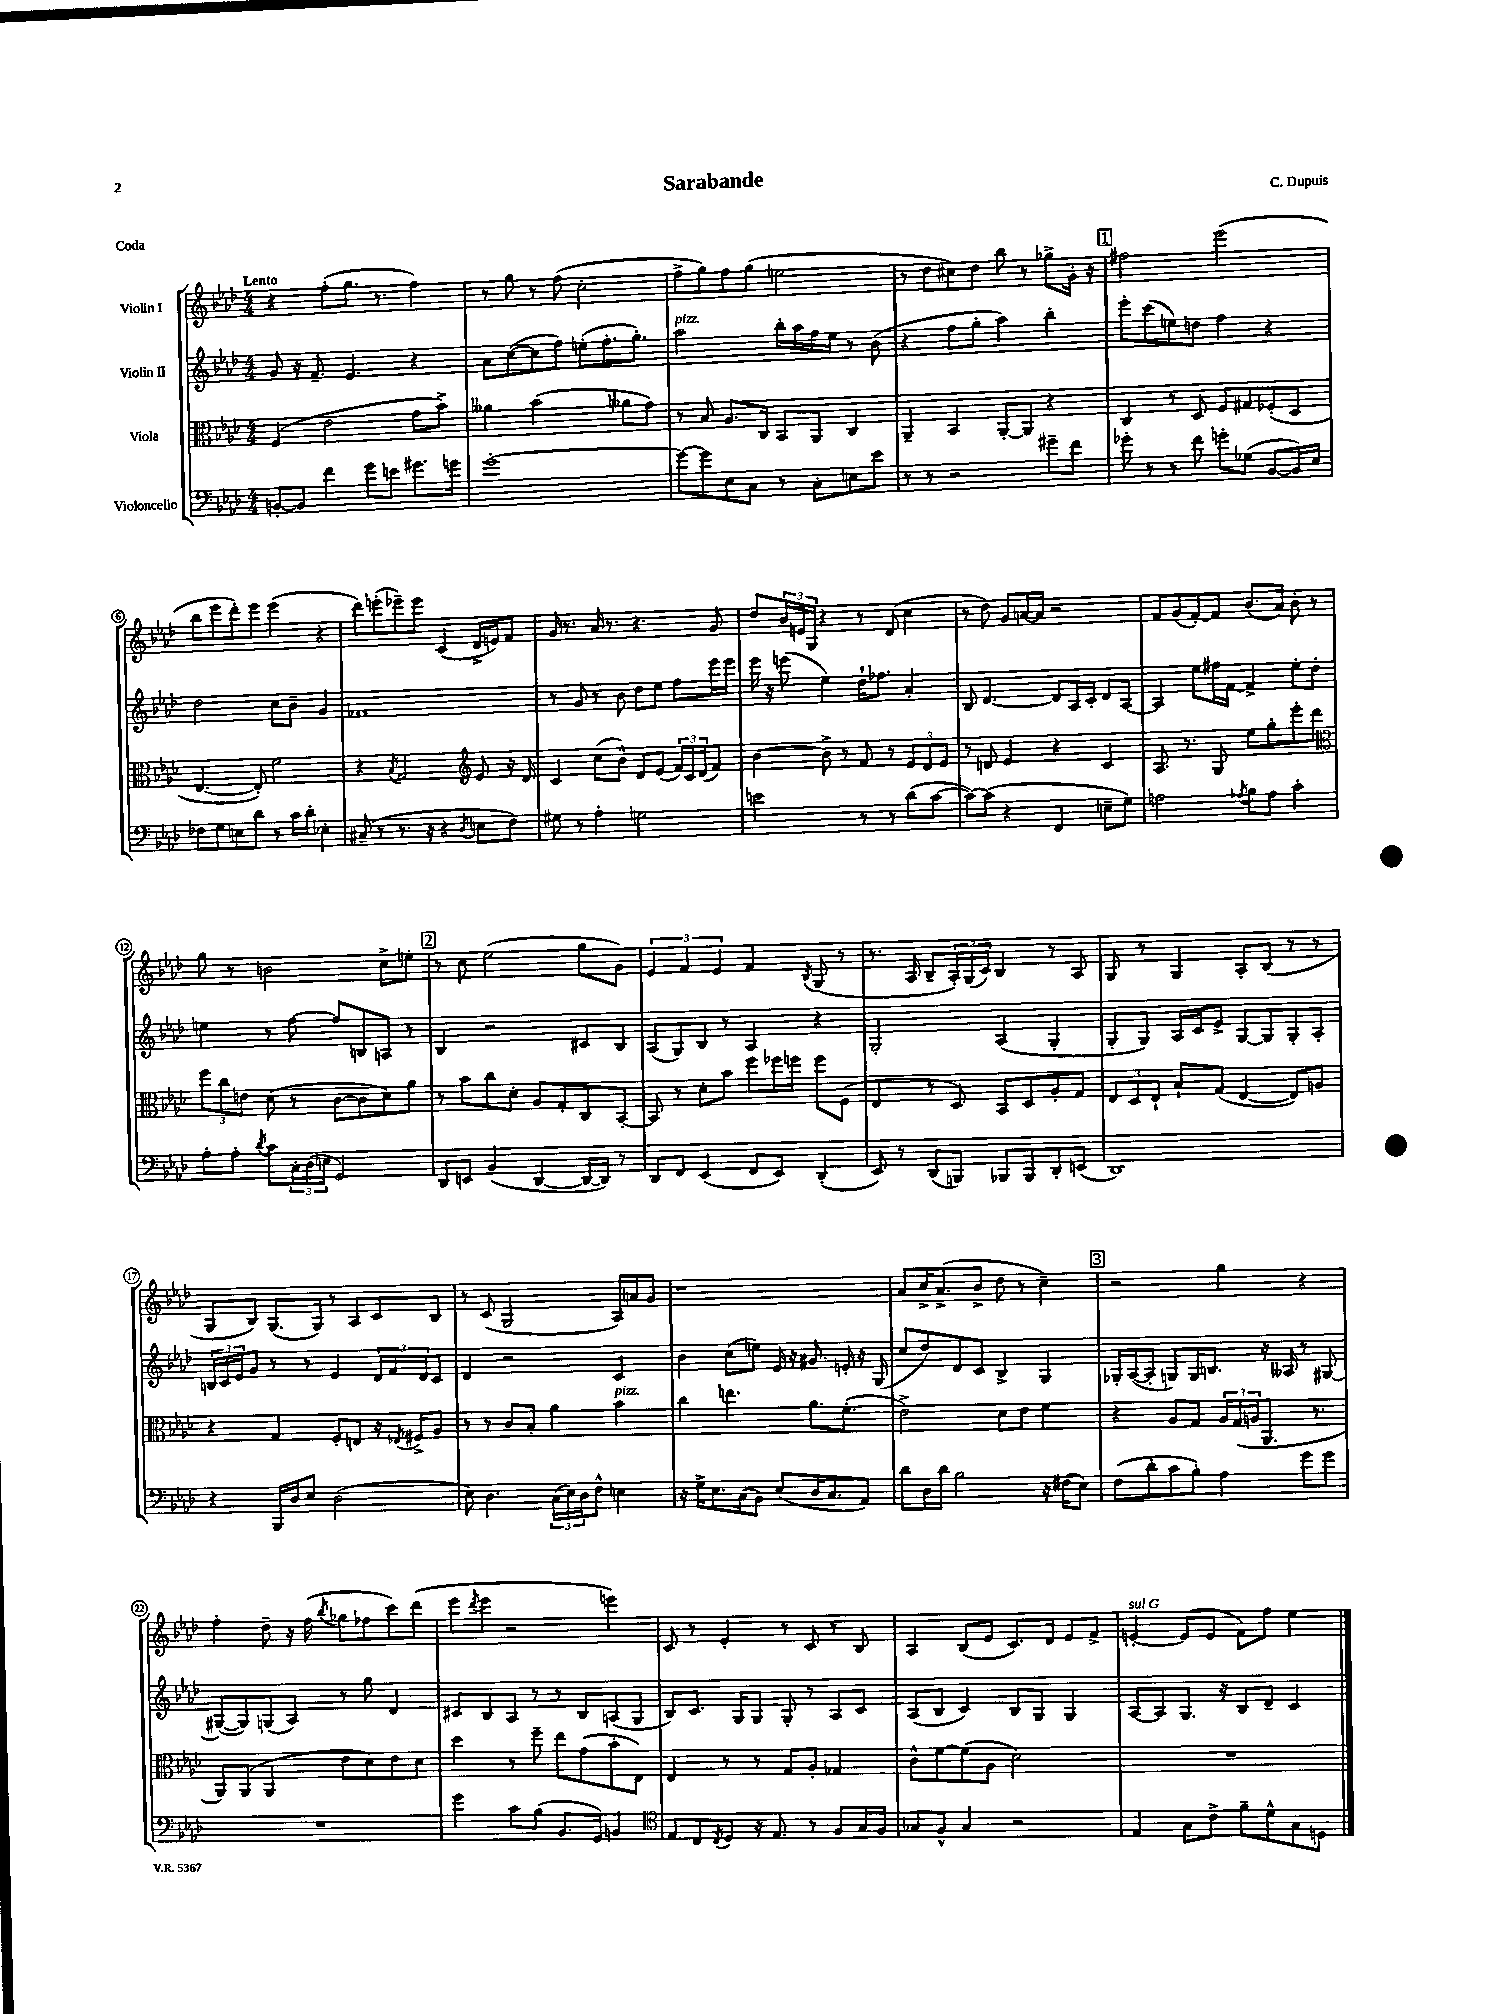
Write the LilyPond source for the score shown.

\header { title = "Sarabande" composer = "C. Dupuis" piece = "Coda" }
<<
\new StaffGroup <<
\new Staff = "s0" \with { instrumentName = "Violin I" } {
    \clef treble \key aes \major \numericTimeSignature \time 4/4 \tempo "Lento"
    r4 f''8-.( g''8. r8. f''4) |
    r8 g''8 r8 f''8( c''2-. |
    f''8-> g''8) f''8 g''8( e''2 |
    r8 des''8 cis''8) des''8 bes''8 r8 ges''8-> g'16-. r16 |
    \mark \markup { \box "1" } fis''2 ees'''2( |
    bes''8 ees'''8 des'''8-.) ees'''8 ees'''4( r4 |
    des'''8) e'''8-.( ees'''8--) ees'''8 c'4( des'16-> e'16) f'8 |
    g'16 r8. aes'16 r8. r4. g'8 |
    des''8 \tuplet 3/2 { bes'16 e'16 g16 } r4 r8 des'8( c''4 |
    r8 des''8) g'8 a'16~ a'16 r2 |
    f'8 g'8( f'8~-.) f'8 bes'8.( aes'16) bes'8-. r8 |
    g''8 r8 b'2 c''8-> e''8-. |
    \mark \markup { \box "2" } r8 c''8 ees''2( g''8 g'8) |
    \tuplet 3/2 { ees'4 f'4 ees'4 } f'4 \acciaccatura { bes8 } g8( r8 |
    r8. aes16 bes8-- \tuplet 3/2 { aes16-.) g16( c'16) } bes4 r8 aes8 |
    g8 r8 g4 aes8-. bes8( r8 r8 |
    g8 bes8) g8.( g16) r8 aes8 c'8 bes8 |
    r8 c'8( g2 aes16) a'16 g'8 |
    r1 |
    aes'8 c''16-> aes'8.->( bes'8-> des''8 r8 c''4--) |
    \mark \markup { \box "3" } r2 g''4 r4 |
    f''4-. des''8-- r16 f''16( \acciaccatura { bes''8 } ges''8 fes''8 c'''8) des'''8( |
    ees'''8 \acciaccatura { des'''8 } ees'''8 r2 e'''4) |
    c'8 r8 ees'4-. r8 c'8 r8 bes8 |
    aes4 bes8( ees'8 c'8.) des'16 ees'8 f'8-> |
    e'4~-.^\markup { \italic "sul G" } e'8( e'8 f'8) f''8 ees''4 \bar "|." |
}
\new Staff = "s1" \with { instrumentName = "Violin II" } {
    \clef treble \key aes \major \numericTimeSignature \time 4/4
    g'8 r16 f'8.-- ees'4. r4 |
    aes'8 c''8~( c''8 f''8) e''8-.( f''8.-. g''8.-.) |
    aes''2^\markup { \italic "pizz." } bes''16-. aes''16 f''16 ees''16 r8 bes'8( |
    r4 f''8 g''8-. aes''4) bes''4-. |
    \mark \markup { \box "1" } ees'''8-. c'''8( e''8) d''8 f''4 r4 |
    des''2 c''8 bes'8-- g'4 |
    fes'1 |
    r8 g'8 r8 bes'8 des''8 ees''8 f''8 ees'''16 ees'''16 |
    ees'''16 r16 e'''8( ees''4) des''16-! fes''8. aes'4-. |
    bes8 des'4.~ des'8 aes16 c'16-. des'8 aes8~ |
    aes4 ees''8 fis''16 f'16~ f'4-> ees''8-. des''8-. |
    e''4 r8 f''8~ f''8 b8 a8 r8 |
    \mark \markup { \box "2" } bes4 r2 cis'8 bes8 |
    aes8( g8) bes8 r8 aes4 r4 |
    g2-. aes4( g4-. |
    g8-. g8) aes16 c'16 ees'8-> g8~ g8 g8-. aes8-. |
    \tuplet 3/2 { b16 c'16 ees'16 } g'8 r8 r8 ees'4 \tuplet 3/2 { des'16 f'16 des'16 } c'8 |
    des'4 r2 c'4 |
    bes'4 c''8( e''8) ees'16 r16 gis'8. e'16-. r16 g16( |
    c''8 des''8) des'8 c'8 bes4-> g4 |
    \mark \markup { \box "3" } ges16-. aes16~( aes8-. g8) g16 b8. r16 aeses16 r8 gis8~ |
    gis8~( gis8) g8( aes8) r8 g''8 des'4 |
    cis'8 bes8 aes8 r8 r8 bes8 a8( g8 |
    bes8) c'8. g16 g8 g8-. r8 aes8 c'8 |
    aes8( bes8 c'4) bes8 g8 g4 |
    aes8~ aes8 g8. r16 bes8 des'8-- c'4 \bar "|." |
}
\new Staff = "s2" \with { instrumentName = "Viola" } {
    \clef alto \key aes \major \numericTimeSignature \time 4/4
    f4( ees'2 g'8 bes'8->) |
    aeses'4 bes'2( aes'8 g'8) |
    r8 bes8 aes8. c16 bes,8 aes,8 c4 |
    aes,4-- bes,4 aes,8~-. aes,8 r4 |
    \mark \markup { \box "1" } c4 r8 des8 f8 gis8 fes8-.( des8 |
    ees4.~ ees8-.) f'2 |
    r4 \acciaccatura { bes8 } g2 \clef treble ees'8 r16 des'16 |
    c'4 c''8( bes'8-^) des'8 ees'8( \tuplet 3/2 { f'16) c'16 des'16( } f'8) |
    bes'4~ bes'8-> r8 f'8 r8 \tuplet 3/2 { ees'8 des'8 ees'8 } |
    r8 d'8 ees'4 r4 c'4 |
    aes8. r8. g8 ees''8 g''8-. ees'''8-. des'''8 |
    \clef alto \tuplet 3/2 { f''8 c''8 e'8 } des'8( r8 c'8~ c'8 des'8) aes'8 |
    \mark \markup { \box "2" } r8 bes'8 c''8 des'8-. aes8 g8-. c8 bes,8~-. |
    bes,8 r8 des'8-. bes'8 f''8 fes''16 f''16 f''8 f8( |
    ees4 r8 des8) bes,8 des8 aes8-. g8 |
    \tuplet 3/2 { ees8 des8 ees8-! } bes8-! g8( ees4~ ees8) a8 |
    r4 g4 f8-. e8 r16 \acciaccatura { ees8 } fis16-> aes8 |
    r8 r8 c'8 bes8-. aes'4 bes'4^\markup { \italic "pizz." } |
    c''4 e''4. aes'8. f'8.-.( |
    ees'2->) des'8 ees'8 f'4 |
    \mark \markup { \box "3" } r4 aes8 g8 \tuplet 3/2 { aes16 g16( a16 } aes,8. r8. |
    aes,8) aes,8( aes,4 ees'8 des'8) ees'8 des'8 |
    des''4 r8 f''8-- ees''8 g'8( bes'8-. ees8) |
    ees4 r8 r8 g8 aes8-. ges4 |
    c'8-^ f'8~ f'8( aes8 des'2) |
    R1 \bar "|." |
}
\new Staff = "s3" \with { instrumentName = "Violoncello" } {
    \clef bass \key aes \major \numericTimeSignature \time 4/4
    b,8~-. b,8 f'4 g'8 e'8 gis'8. g'16 |
    g'1~-. |
    g'8~ g'8 ees8 c8 r8 c8-. e8 ees'8 |
    r8 r8 r2 gis'8-- f'8 |
    \mark \markup { \box "1" } ges'8-. r8 r8 f'8 g'8-. ges8( bes,8~ bes,16) ees16 |
    fes8 g8 e8 des'8 r8 c'16 des'16-. ees4-. |
    cis8--( r8 r8. r16 r4 \acciaccatura { des8 } e8 f8) |
    gis8 r8 aes4-. g2 |
    e'2 r8 r8 des'8( c'8~ |
    c'8~) c'8( r4 f,4 e8-- g8) |
    a2 \acciaccatura { aes8 } bes8 aes8 c'4-. |
    aes8-. aes8-. \acciaccatura { des'8 } c'8 \tuplet 3/2 { c16-. des16( e16 } g,2) |
    \mark \markup { \box "2" } des,8 e,8 bes,4( des,4~ des,16~ des,16) r8 |
    des,8 f,8 ees,4( f,8 ees,8) des,4-.( |
    ees,8) r8 des,8( b,,8) bes,,8 bes,,8 des,8-. e,8( |
    des,1) |
    r4 bes,,16 des16 ees8 des2( |
    ees8) des4. \tuplet 3/2 { c16( ees16) des16 } f8-^ e4 |
    r16 g16-> ees8. c16( bes,8) ees8( des16 c8. aes,8) |
    des'8 des16 des'16 bes2 r16 fis16( ees8) |
    \mark \markup { \box "3" } f8( des'8-. c'8 bes8-.) aes4 g'8 g'8 |
    R1 |
    g'4 c'8 bes8( bes,8. g,16) b,4 |
    \clef tenor ees8 c8 \acciaccatura { c8 } des8 r16 ees8. r8 f8 g16 f16 |
    ges8 f8-^ ges4 r2 |
    ees4 g8 c'8-> f'8-- des'8-^ g8 d8 \bar "|." |
}
>>
>>
\layout { \context { \Score \override BarNumber.stencil = #(make-stencil-circler 0.1 0.3 ly:text-interface::print) } }
